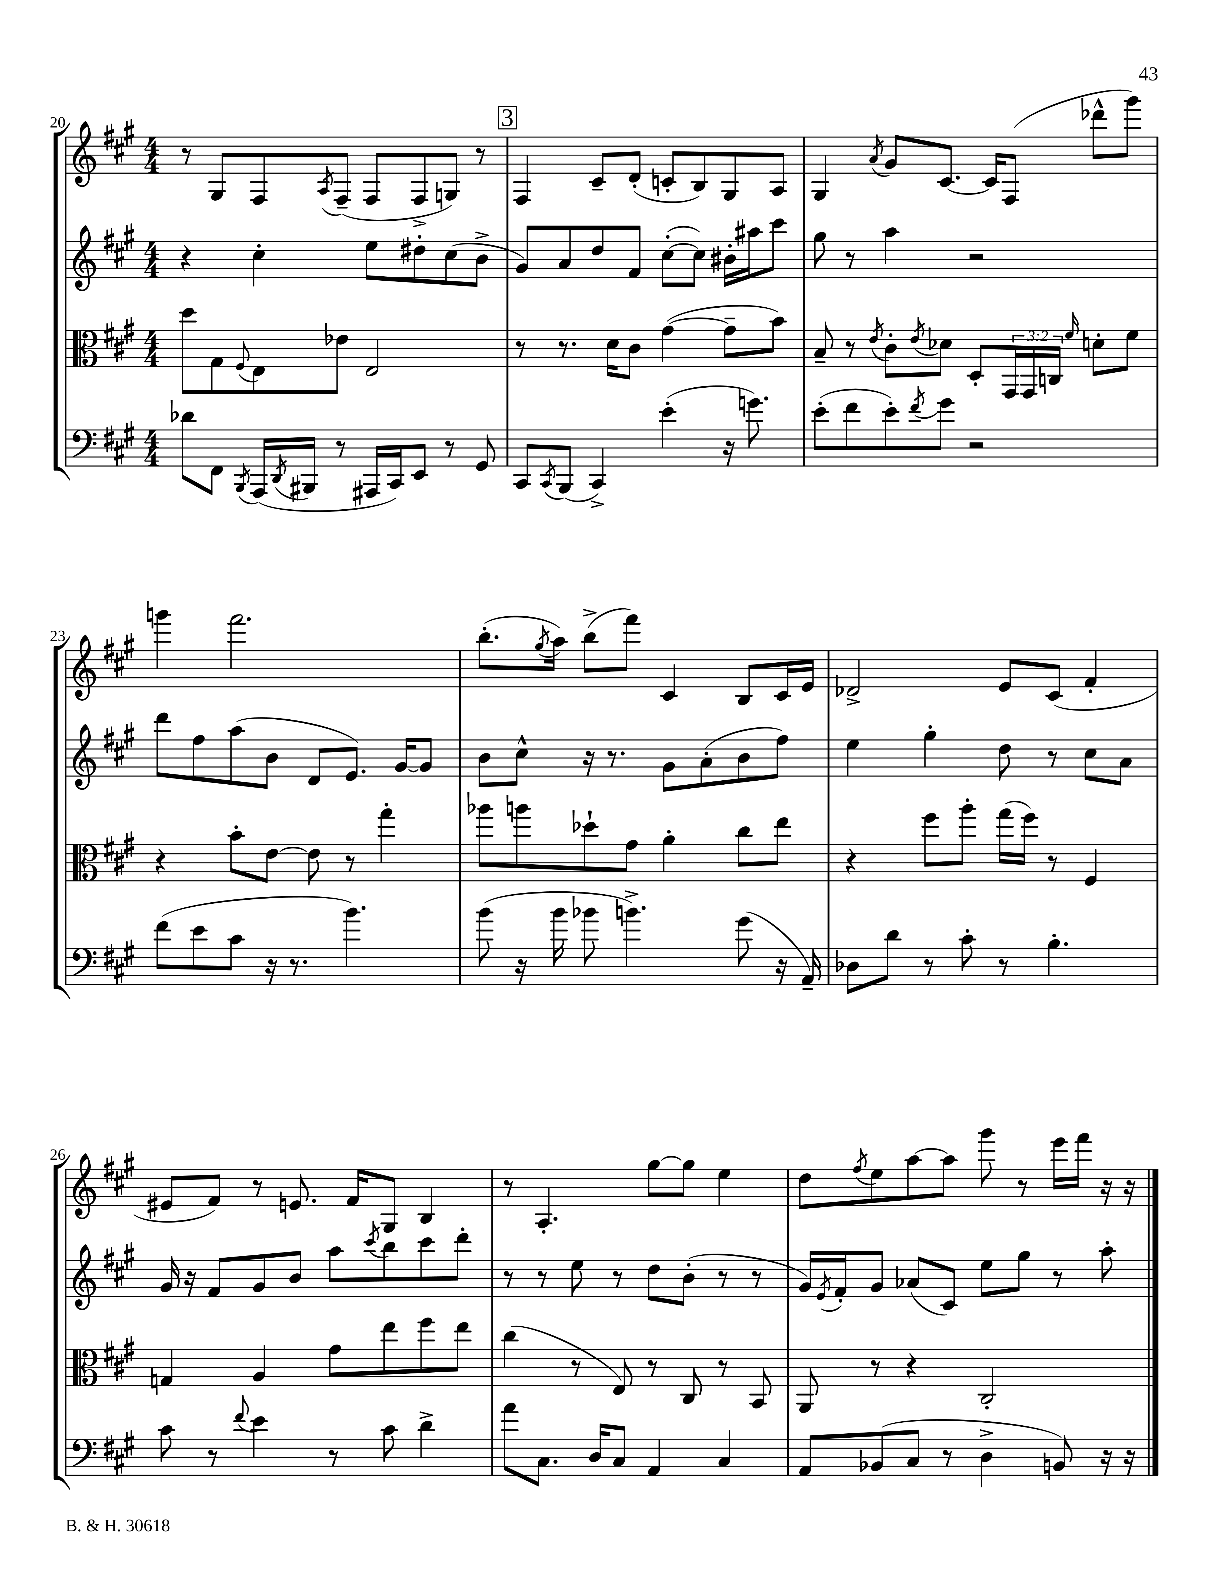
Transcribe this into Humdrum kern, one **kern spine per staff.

**kern	**kern	**kern	**kern
*staff4	*staff3	*staff2	*staff1
*clefF4	*clefC3	*clefG2	*clefG2
*k[f#c#g#]	*k[f#c#g#]	*k[f#c#g#]	*k[f#c#g#]
*M4/4	*M4/4	*M4/4	*M4/4
8d-\L	8dd\L	4r	8r
8FF#\J	8G#\	.	8G#/L
8qBBB/	8qqF#/	.	.
(16AAA/LL	8E\	4cc#'\	8F#/
8qDD/	.	.	.
16BBB#/JJ	.	.	.
.	.	.	8qA/
8r	8e-\J	.	(8F#~/J
16AAA#/LL	2E/	8ee\L	8F#/L
16CC#/J)	.	.	.
8EE/J	.	8dd#'\	8F#^/
8r	.	(8cc#\	8G/J)
8GG#/	.	8b^\J	8r
=	=	=	=
8CC#/L	8r	8g#/L)	4F#/
8qCC#/	.	.	.
(8BBB/J	8.r	8a/	.
4CC#^/)	.	8dd/	8c#~/L
.	16d\LK	.	.
.	8c#\J	8f#/J	(8d'/J
(4e'\	([4g#\	([8cc#'\L	8c'/L
.	.	8cc#\]J)	8B/)
16r	8g#~\]L	16b#'\LL	8G#/
8.g\)	.	16aa#\J	.
.	8b\J)	8ccc#\J	8A/J
=	=	=	=
(8e'\L	8B~/	8gg#\	4G#/
8f#\	8r	8r	.
.	8qe/	.	8qa/
8e'\)	8c#'\L	4aa\	8g#/L
8qf#/	8qe/	.	.
8g#\J	8d-\J	.	[8.c#/J
2r	8D'/L	2r	.
.	.	.	16c#/]LK
.	24GG#/L	.	(8F#/J
.	24GG#/	.	.
.	24C/JJ	.	.
.	16qqf#/	.	.
.	8d'\L	.	8ddd-^^\L
.	8f#\J	.	8ggg#\J)
=	=	=	=
(8f#\L	4r	8ddd\L	4ggg\
8e\	.	8ff#\	.
8c#\J	8b'\L	(8aa\	2.fff#\
16r	[8e\J	8b\J	.
8.r	.	.	.
.	8e\]	8d/L	.
4.b\)	8r	8.e/J)	.
.	4gg#'\	.	.
.	.	[16g#/LK	.
.	.	8g#/]J	.
=	=	=	=
(8b\	8aa-\L	8b\L	(8.bb'\L
16r	8aa\	8cc#^^\J	.
.	.	.	8qgg#/
16b\	.	.	16aa\Jk)
8b-\	8dd-`\	16r	(8bb^\L
.	.	8.r	.
4.b^\)	8g#\J	.	8fff#\J)
.	4a'\	8g#\L	4c#/
.	.	(8a'\	.
(8g#\	8cc#\L	8b\	8B/L
16r	8ee\J	8ff#\J)	16c#/L
16AA~/)	.	.	16e/JJ
=	=	=	=
8D-\L	4r	4ee\	2d-^/
8d\J	.	.	.
8r	8ff#\L	4gg#'\	.
8c#'\	8aa'\J	.	.
8r	(16gg#\LL	8dd\	8e/L
.	16ff#\JJ)	.	.
4.B'\	8r	8r	(8c#/J
.	4F#/	8cc#\L	4f#'/
.	.	8a\J	.
=	=	=	=
8c#\	4G/	16g#/	8e#/L
.	.	16r	.
8r	.	8f#/L	8f#/J)
8qqf#/	.	.	.
4e\	4A/	8g#/	8r
.	.	8b/J	8.e/
8r	8g#\L	8aa\L	.
.	.	.	16f#/LK
.	.	8qccc#/	.
8c#\	8ee\	8bb\	8G#/J
4d^\	8ff#\	8ccc#\	4B/
.	8ee\J	8ddd'\J	.
=	=	=	=
8a\L	(4cc#\	8r	8r
8.C#\J	.	8r	4.A'/
.	8r	8ee\	.
16D/LK	.	.	.
8C#/J	8E/)	8r	.
4AA/	8r	8dd\L	[8gg#\L
.	8C#/	(8b'\J	8gg#\]J
4C#/	8r	8r	4ee\
.	8BB/	8r	.
=	=	=	=
8AA/L	8AA/	16g#/LL)	8dd\L
.	.	8qe/	.
.	.	16f#'/J	.
.	.	.	8qff#/
(8BB-/	8r	8g#/J	8ee\
8C#/J	4r	(8a-/L	[8aa\
8r	.	8c#/J)	8aa\]J
4D^\	2C#'/	8ee\L	8ggg#\
.	.	8gg#\J	8r
8BB/)	.	8r	16eee\LL
.	.	.	16fff#\JJ
16r	.	8aa'\	16r
16r	.	.	16r
==	==	==	==
*-	*-	*-	*-
